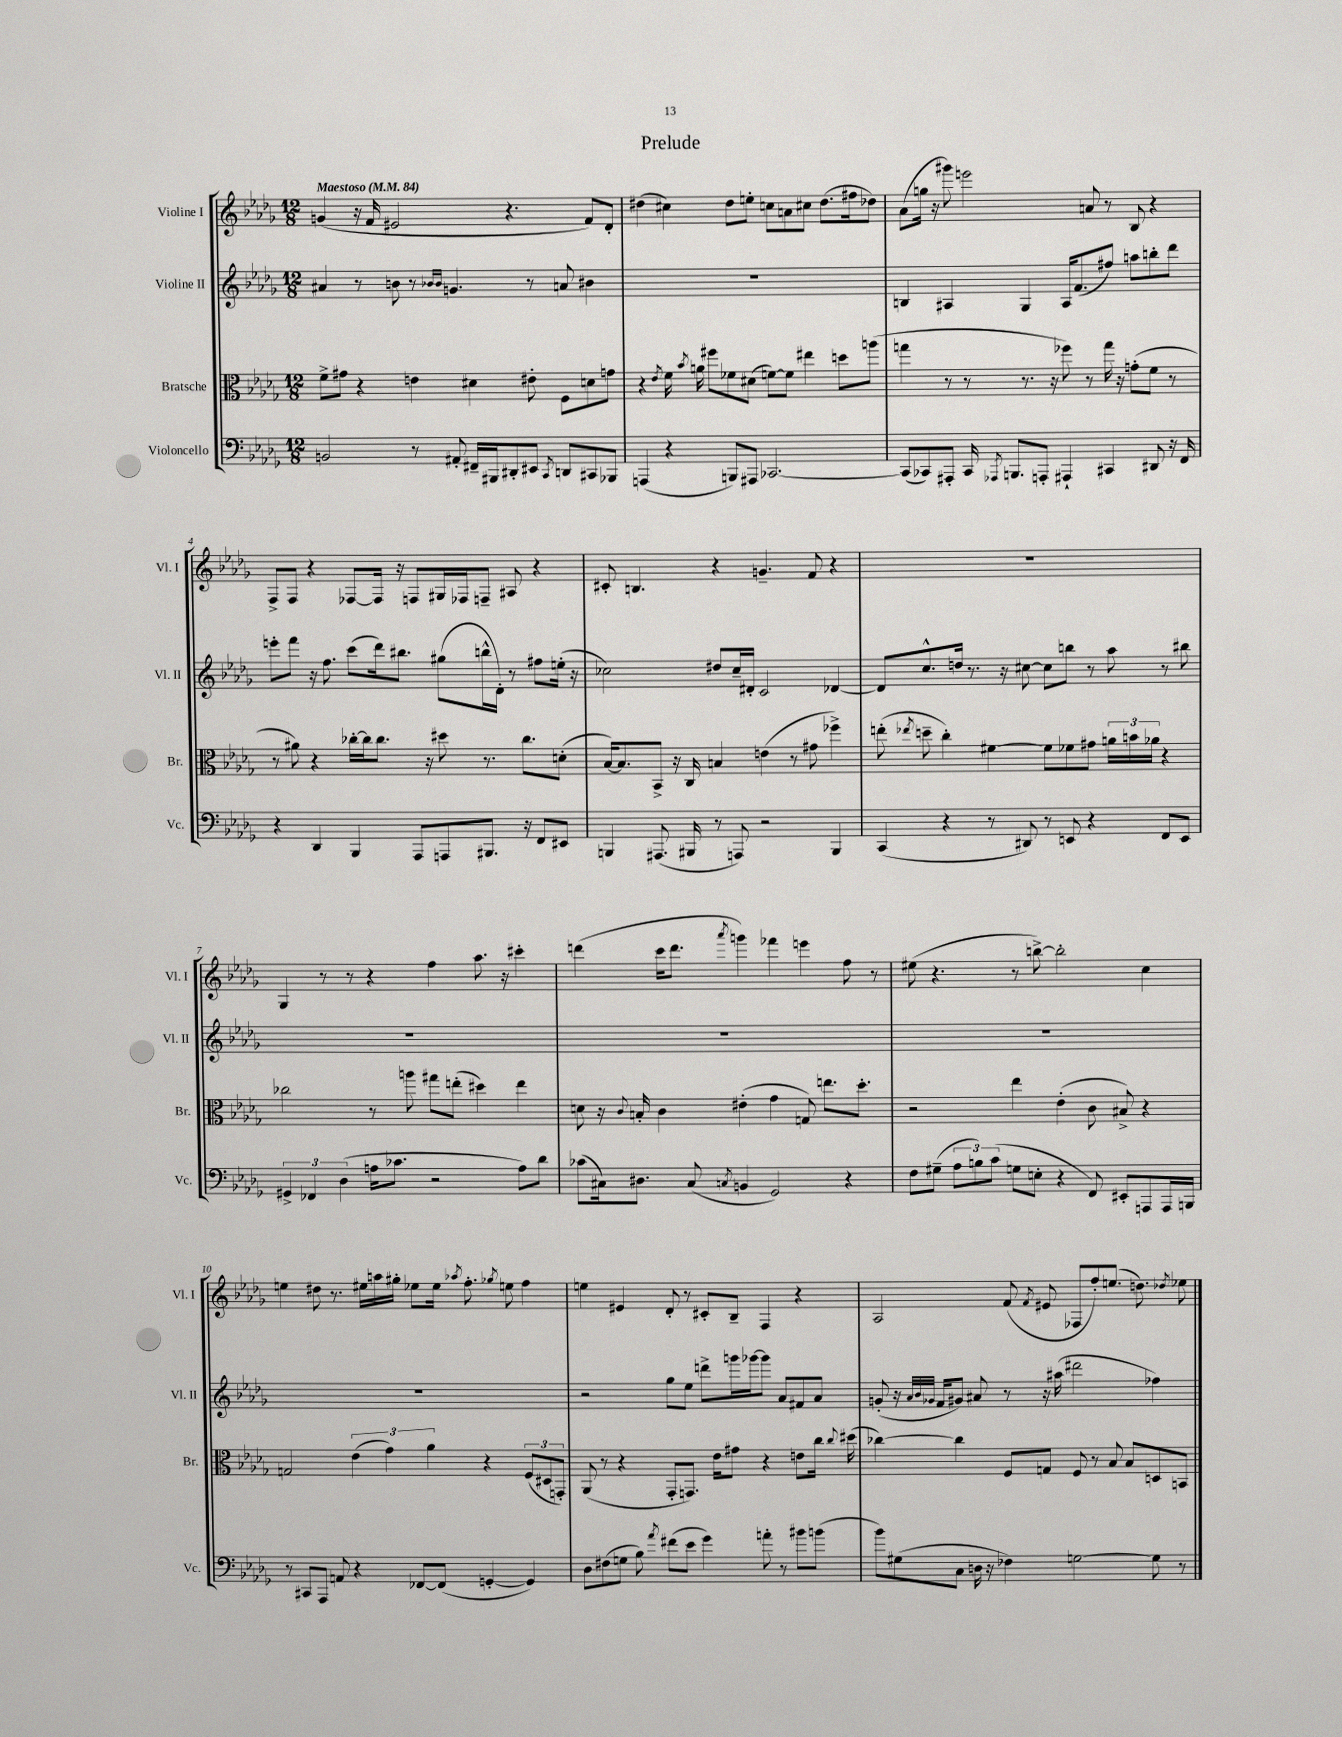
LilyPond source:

\header { title = "Prelude" }
<<
\new StaffGroup <<
\new Staff = "s0" \with { instrumentName = "Violine I" shortInstrumentName = "Vl. I" } {
    \clef treble \key des \major \numericTimeSignature \time 12/8 \tempo "Maestoso" 4 = 84
    \autoBeamOff g'4( r16 f'16 eis'2 r4. f'8[) des'8]-. |
    dis''4( cis''4) dis''8[ e''8]-. c''8[ a'8 cis''8] dis''8.[( fis''16 des''8]) |
    aes'8[( g''16] r16 gis'''8) e'''2 a'8 r8 bes8 r4 |
    f8[-> f8] r4 fes8[~ fes16] r16 f8[ gis16 fes16 f8]-- ais8 r4 |
    cis'8-. b4. r4 g'4.-- f'8 r4 |
    R1. |
    ges4 r8 r8 r4 f''4 aes''8. r16 cis'''4-. |
    d'''4( c'''16[ d'''8.] \acciaccatura { aes'''8 } g'''4) fes'''4 e'''4 f''8 r8 |
    eis''8( r4. r8 b''8~->) b''2-. c''4 |
    e''4 dis''8 r8. eis''16[ a''16 gis''16]-. ees''8[ ees''16] \acciaccatura { aes''8 } f''8.-. \acciaccatura { ges''8 } e''8 f''4 |
    e''4 eis'4 des'8-. r8 cis'8[-. bes8]-- f4 r4 |
    aes2 f'8( \acciaccatura { f'8 } eis'8 fes8[ f''8-.) e''8.]( d''8.) \acciaccatura { des''8 } ees''8 \bar "|." |
}
\new Staff = "s1" \with { instrumentName = "Violine II" shortInstrumentName = "Vl. II" } {
    \clef treble \key des \major \numericTimeSignature \time 12/8
    \autoBeamOff ais'4 r8 b'8 r8 \grace { bes'16[ bes'16] } g'4. r8 a'8 bis'4 |
    R1. |
    b4 ais4 ges4 ais16[ f'8.( fis''8]) a''8[ b''8-. des'''8] |
    e'''8[-. f'''8] r16 f''8. c'''8[( des'''16) bis''8.] gis''8[( b''16-^ des'16]-.) r8 fis''8[ e''16]-.( r16 |
    ces''2) dis''8[ ces''16-- dis'16]-. c'2 des'4~ |
    des'8[ c''8.-^ d''16] r8. r16 cis''8~ cis''8[ b''8] r8 aes''8 r8 bis''8 |
    R1. |
    R1. |
    R1. |
    R1. |
    r2 ges''8[ ees''8] d'''8[-> g'''16 ges'''16~ ges'''8] aes'8[ fis'8 aes'8] |
    g'8-.( r16 \grace { aes'32[ bes'32 ges'32] } f'16[ gis'8]) ais'8 r8 r16 ais''16( dis'''2 fes''4) \bar "|." |
}
\new Staff = "s2" \with { instrumentName = "Bratsche" shortInstrumentName = "Br." } {
    \clef alto \key des \major \numericTimeSignature \time 12/8
    \autoBeamOff f'8[-> gis'8] r4 e'4 dis'4 eis'8-. f8[ d'8 g'8] |
    r4 \acciaccatura { ees'8 } f'16 \acciaccatura { bes'8 } a'16 fis''8[ fes'8 dis'8]( f'8[~) f'8] eis''4 d''8[ a''8]( |
    g''4 r8 r8 r8. r16 fes''8) r8 g''16 r16 g'8[-.( f'8] r8 |
    r8 ais'8) r4 ces''16[~-. ces''16 ces''8.] r16 dis''8 r8. ces''8.[ d'8]-.( |
    bes16[~) bes8. bes,8]-> r16 c16 b4 e'4( r8 gis'8 fes''4->) |
    e''8-.( \acciaccatura { ees''8 } d''8-- c''4-.) fis'4~ fis'8[ fes'8 gis'8] \tuplet 3/2 { a'16[ b'16 aes'16] } r4 |
    ces''2 r8 a''8 gis''8[ e''8]-.( dis''4) e''4 |
    d'8 r16 \appoggiatura { c'8 } b16-. c'4 eis'4-.( ges'4 g8) e''8.[ des''8.]-. |
    r2 ees''4 ees'4-.( c'8 bis8->) r4 |
    g2 \tuplet 3/2 { ees'4( ges'4) aes'4 } r4 \tuplet 3/2 { f8[( dis8 g,8]-.) } |
    aes,8( r8 r4 ges,8[-. g,8.]) ees'16[ gis'8] r4 e'8[ c''16] \appoggiatura { c''8 } dis''16( |
    ces''4~) ces''4 f8[ g8] f8 r8 bes8 bes8[ d8 b,8] \bar "|." |
}
\new Staff = "s3" \with { instrumentName = "Violoncello" shortInstrumentName = "Vc." } {
    \clef bass \key des \major \numericTimeSignature \time 12/8
    \autoBeamOff b,2 r8 ais,8-. fis,16[-- bis,,16 dis,8-. eis,8] \acciaccatura { c,8 } d,8[ cis,8 bes,,8] |
    a,,4( r4 b,,8[) ais,,8] ces,2.~ |
    ces,8[( ces,8) ais,,8]-. ces,16 \acciaccatura { aes,,8 } b,,8.[ a,,8]-. ais,,4-! cis,4 dis,8 r16 f,16 |
    r4 des,4 bes,,4 aes,,8[ a,,8 bis,,8.] r16 f,8[ eis,8] |
    b,,4 ais,,8.( bis,,16 r8 a,,8) r2 bis,,4 |
    c,4( r4 r8 dis,8) r8 e,8 r4 f,8[ e,8] |
    \tuplet 3/2 { gis,4-> fes,4 des4( } a16[ ces'8.] r2 a8[) des'8] |
    ces'8[( cis16) dis8.] cis8( \acciaccatura { c8 } b,4 ges,2) r4 |
    f8[ gis8]--( \tuplet 3/2 { aes8[ b8) c'8]( } g8[ e8]-. r4 f,8) eis,8[-. a,,8 a,,16 b,,16] |
    r8 cis,8[ aes,,8] a,8 r4 fes,8[~ fes,8]( g,4~-. g,4) |
    des8[ fis8( g8] bes8) \acciaccatura { aes'8 } fis'8[( ees'8] ges'4) a'8-. r8 bis'8[ b'8]( |
    bes'8[) gis8( c8] d16 r16 fes4) g2~ g8 r8 \bar "|." |
}
>>
>>
